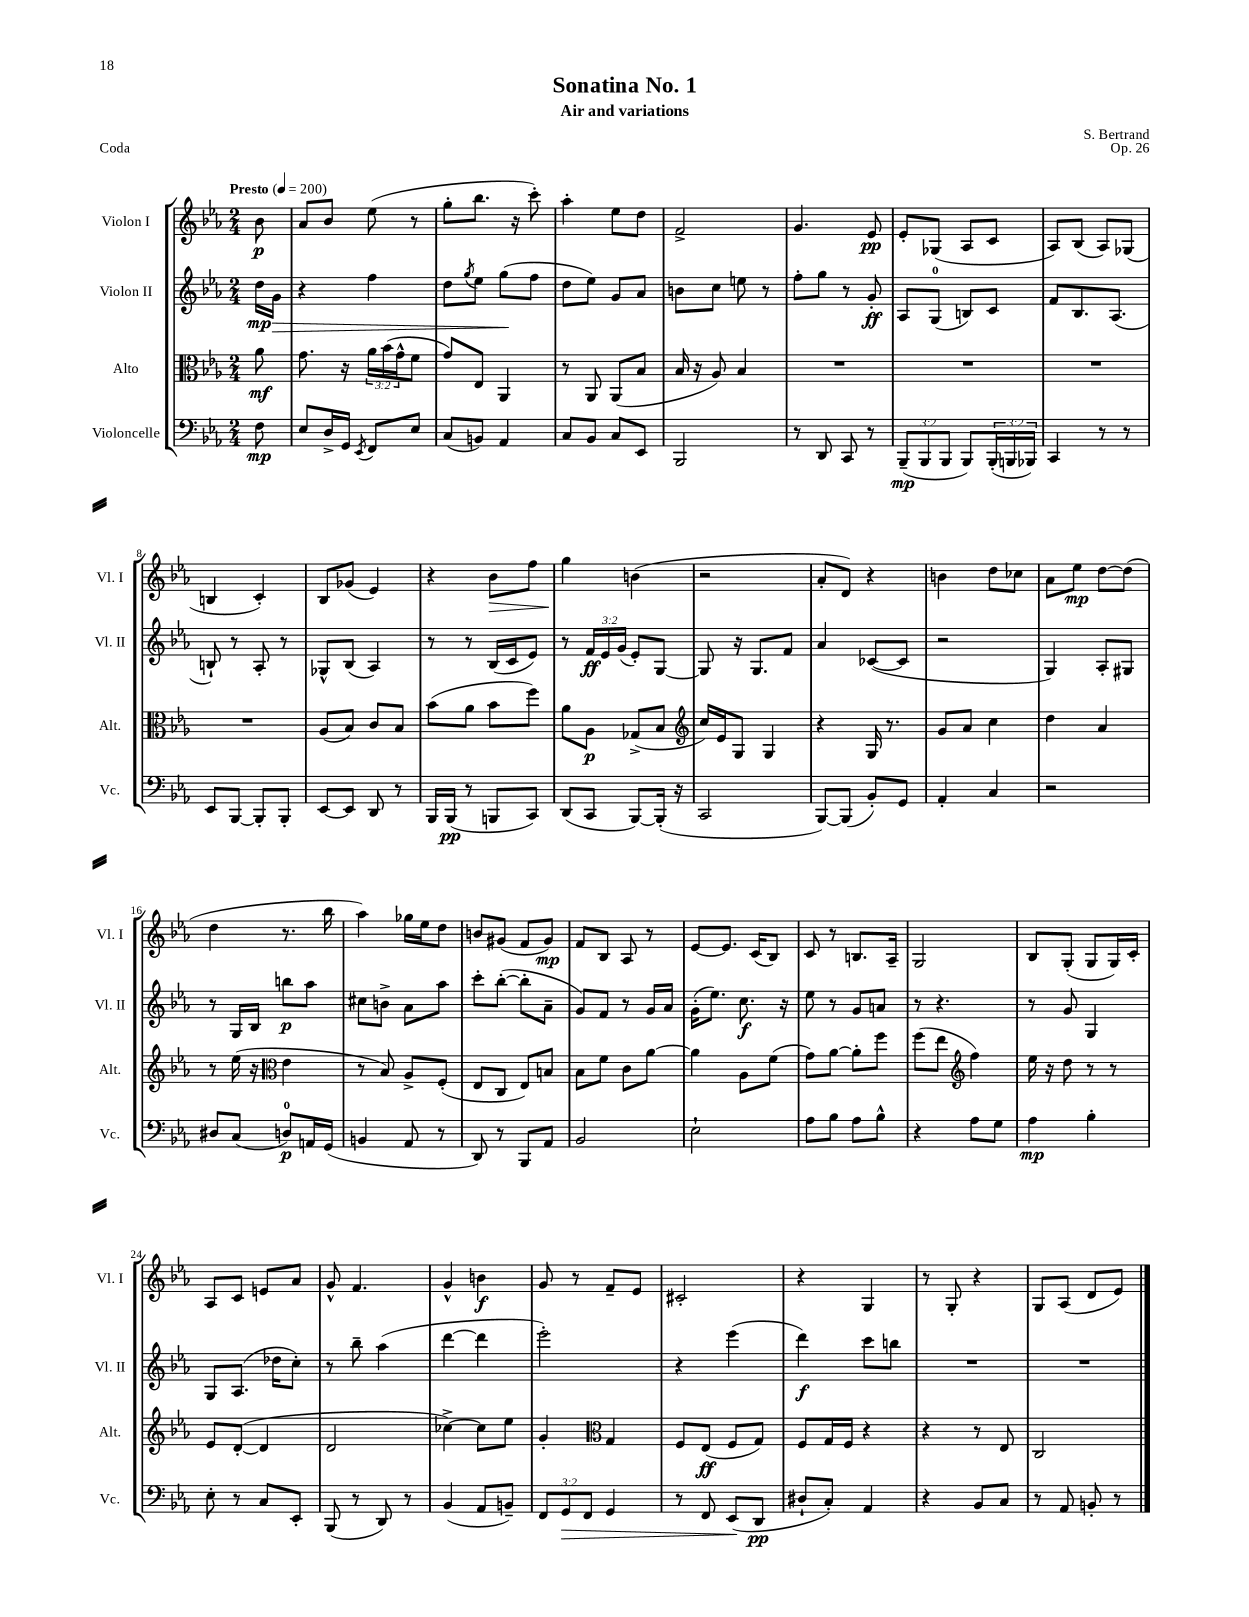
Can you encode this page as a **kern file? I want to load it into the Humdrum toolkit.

**kern	**kern	**kern	**kern
*staff4	*staff3	*staff2	*staff1
*clefF4	*clefC3	*clefG2	*clefG2
*k[b-e-a-]	*k[b-e-a-]	*k[b-e-a-]	*k[b-e-a-]
*M2/4	*M2/4	*M2/4	*M2/4
*MM200	*MM200	*MM200	*MM200
8F	8a-	16dd	8b-
.	.	16g	.
=	=	=	=
8E-	8.g	4r	8a-
16D^	.	.	8b-
16GG	16r	.	.
8qEE-	.	.	.
8FF	24a-	4ff	(8ee-
.	(24b-	.	.
.	24g^^	.	.
8E-	8f	.	8r
=	=	=	=
(8C	8g)	8dd	8gg'
.	.	8qgg	.
8BB)	8E-	8ee-	8.bb-
4AA-	4AA-	(8gg	.
.	.	.	16r
.	.	8ff	8ccc')
=	=	=	=
8C	8r	8dd	4aa-'
8BB-	8AA-	8ee-)	.
8C	(8AA-	8g	8ee-
8EE-	8B-	8a-	8dd
=	=	=	=
2BBB-	16B-	8b	2f^
.	16r	.	.
.	8A-)	8cc	.
.	4B-	8ee	.
.	.	8r	.
=	=	=	=
8r	2r	8ff'	4.g
8DD	.	8gg	.
8CC	.	8r	.
8r	.	8g'	8e-
=	=	=	=
(12BBB-~	2r	8A-	8e-'
12BBB-	.	.	.
.	.	(8G	(8G-
12BBB-	.	.	.
8BBB-)	.	8B)	8A-
(24BBB-'	.	8c	8c
24BBB	.	.	.
24BBB-)	.	.	.
=	=	=	=
4CC	2r	8f	8A-)
.	.	8.B-	(8B-
8r	.	.	8A-)
.	.	(8.A-	.
8r	.	.	(8G-
=	=	=	=
8EE-	2r	8B`)	4B
[8BBB-	.	8r	.
8BBB-']	.	8A-'	4c')
8BBB-'	.	8r	.
=	=	=	=
[8EE-	(8A-	8G-^^	8B-
8EE-]	8B-)	(8B-	(8g-
8DD	8c	4A-)	4e-)
8r	8B-	.	.
=	=	=	=
16BBB-	(8b-	8r	4r
(16BBB-	.	.	.
8r	8a-	8r	.
8BBB	8b-	(16B-	8b-
.	.	16c	.
8CC)	8ff)	8e-)	8ff
=	=	=	=
(8DD	8a-	8r	4gg
8CC	8A-	24f	.
.	.	24e-	.
.	.	(24g	.
[8BBB-)	(8G-^	8e-')	(4b
(16BBB-']	8B-	[8G	.
16r	.	.	.
=	=	=	=
*	*clefG2	*	*
2CC	16cc)	8G]	2r
.	16e-	.	.
.	8G	16r	.
.	.	8.G	.
.	4G	.	.
.	.	8f	.
=	=	=	=
[8BBB-)	4r	4a-	8a-'
(8BBB-]	.	.	8d)
8BB-')	16G	([8c-	4r
.	8.r	.	.
8GG	.	8c-]	.
=	=	=	=
4AA-'	8g	2r	4b
.	8a-	.	.
4C	4cc	.	8dd
.	.	.	8cc-
=	=	=	=
2r	4dd	4G)	8a-
.	.	.	8ee-
.	4a-	8A-'	[8dd
.	.	8G#	(8dd]
=	=	=	=
8D#	8r	8r	4dd
(8C	(16ee-	16G	.
.	16r	16B-	.
*	*clefC3	*	*
8D)	4e-	8bb	8.r
16AA	.	8aa-	.
(16GG	.	.	16bb-
=	=	=	=
4BB	8r	8cc#	4aa-)
.	8B-)	8b^	.
8AA-	8A-^	8a-	16gg-
.	.	.	16ee-
8r	(8F'	8aa-	8dd
=	=	=	=
8DD)	8E-	8ccc'	8b
8r	8C	([8bb-'	(8g#
8BBB-	8E-)	8bb-']	8f
8AA-	8B	8a-~	8g#)
=	=	=	=
2BB-	8B-	8g)	8f
.	8f	8f	8B-
.	8c	8r	8A-
.	[8a-	16g	8r
.	.	16a-	.
=	=	=	=
2E-`	4a-]	(16g'	[8e-
.	.	8.ee-)	.
.	.	.	8.e-]
.	8A-	8.cc	.
.	.	.	(16c
.	(8f	.	8B-)
.	.	16r	.
=	=	=	=
8A-	8g)	8ee-	8c
8B-	[8a-	8r	8r
8A-	8a-']	8g	8.B
8B-^^	8ff	8a	.
.	.	.	16A-~
=	=	=	=
4r	(8ff	8r	2G
.	8ee-	4.r	.
*	*clefG2	*	*
8A-	4ff)	.	.
8G	.	.	.
=	=	=	=
4A-	16ee-	8r	8B-
.	16r	.	.
.	8dd	8g	(8G'
4B-'	8r	4G	8G
.	8r	.	16G)
.	.	.	16c'
=	=	=	=
8E-'	8e-	8G	8A-
8r	([8d'	(8.A-	8c
8C	4d]	.	8e
.	.	16dd-	.
8EE-'	.	8cc')	8a-
=	=	=	=
(8BBB-	2d	8r	8g^^
8r	.	8bb-~	4.f
8DD)	.	(4aa-	.
8r	.	.	.
=	=	=	=
(4BB-	[4cc-^)	[4ddd	4g^^
8AA-	8cc-]	4ddd]	4b
8BB~)	8ee-	.	.
=	=	=	=
12FF	4g'	2eee-')	8g
12GG	.	.	.
.	.	.	8r
12FF	.	.	.
*	*clefC3	*	*
4GG	4G	.	8f~
.	.	.	8e-
=	=	=	=
8r	8F	4r	2c#'
8FF	(8E-	.	.
(8EE-	8F	(4eee-	.
8DD	8G)	.	.
=	=	=	=
8D#`	8F	4ddd)	4r
8C')	16G	.	.
.	16F	.	.
4AA-	4r	8ccc	4G
.	.	8bb	.
=	=	=	=
4r	4r	2r	8r
.	.	.	8G'
8BB-	8r	.	4r
8C	8E-	.	.
=	=	=	=
8r	2C	2r	8G
8AA-	.	.	(8A-
8BB'	.	.	8d
8r	.	.	8e-)
==	==	==	==
*-	*-	*-	*-
